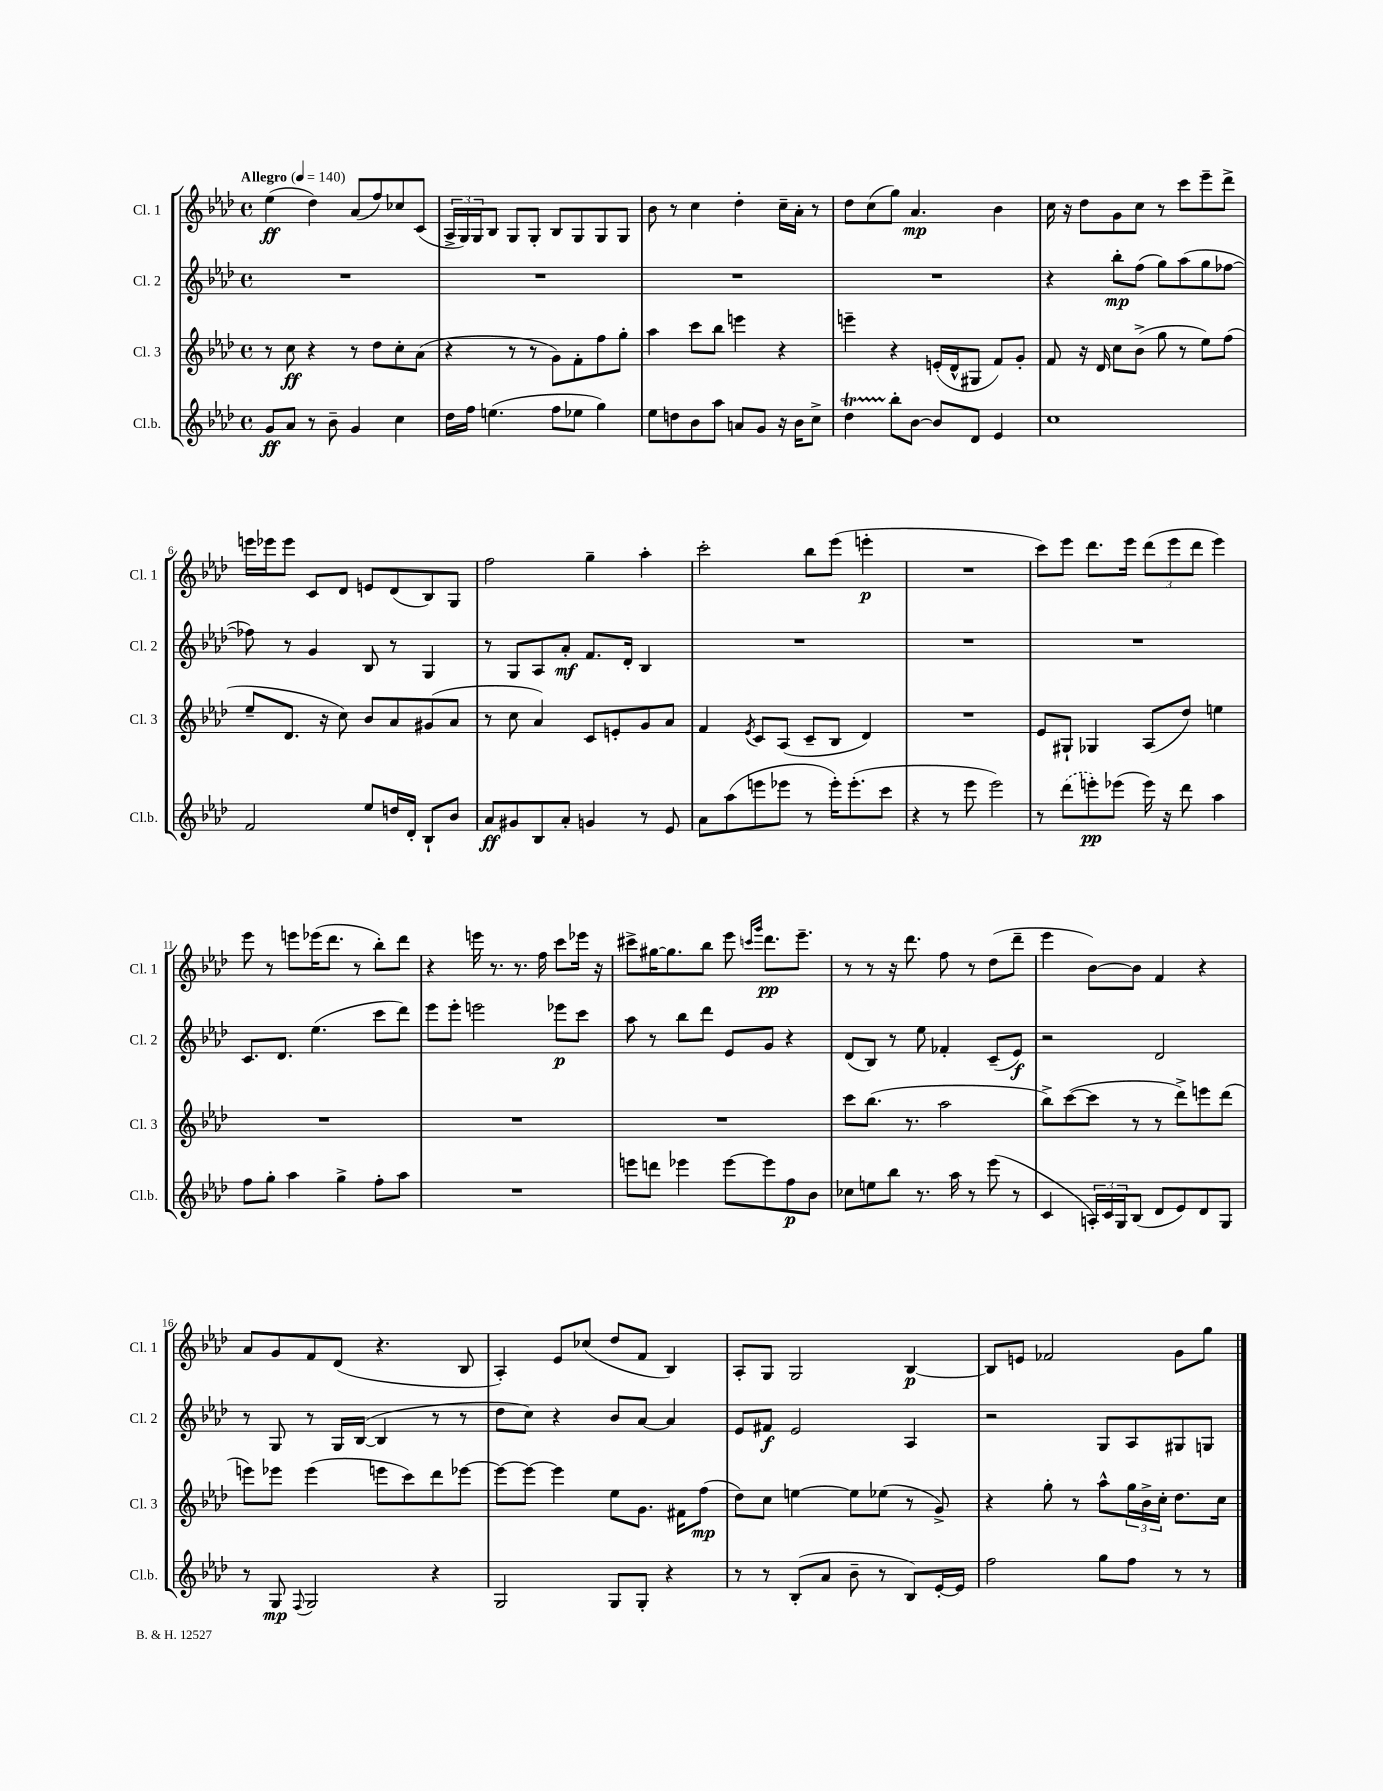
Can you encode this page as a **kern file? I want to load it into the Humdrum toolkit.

**kern	**dynam	**kern	**dynam	**kern	**dynam	**kern	**dynam
*part4	*part4	*part3	*part3	*part2	*part2	*part1	*part1
*staff4	*staff4	*staff3	*staff3	*staff2	*staff2	*staff1	*staff1
*I"Cl.b.	*	*I"Cl. 3	*	*I"Cl. 2	*	*I"Cl. 1	*
*I'Cl.b.	*	*I'Cl. 3	*	*I'Cl. 2	*	*I'Cl. 1	*
*clefG2	*	*clefG2	*	*clefG2	*	*clefG2	*
*k[b-e-a-d-]	*	*k[b-e-a-d-]	*	*k[b-e-a-d-]	*	*k[b-e-a-d-]	*
*M4/4	*	*M4/4	*	*M4/4	*	*M4/4	*
*met(c)	*	*met(c)	*	*met(c)	*	*met(c)	*
*MM140	*	*MM140	*	*MM140	*	*MM140	*
=1	=1	=1	=1	=1	=1	=1	=1
!	!	!	!	!	!	!LO:TX:a:B:t=Allegro	!
8g/L	ff	8r	.	1r	.	(4ee-\	ff
8a-/J	.	8cc\	ff	.	.	.	.
8r	.	4r	.	.	.	4dd-\)	.
8b-~\	.	.	.	.	.	.	.
4g/	.	8r	.	.	.	(8a-/L	.
.	.	8dd-\L	.	.	.	8ff/)	.
4cc\	.	8cc'\	.	.	.	8cc-X/	.
.	.	(8a-\J	.	.	.	(8c/J	.
=2	=2	=2	=2	=2	=2	=2	=2
16dd-\LL	.	4r	.	1r	.	24A-^/LL	.
.	.	.	.	.	.	24G/)	.
16ff\JJ	.	.	.	.	.	.	.
.	.	.	.	.	.	24G/J	.
(4.een\	.	.	.	.	.	8B-/J	.
.	.	8r	.	.	.	8G/L	.
.	.	8r	.	.	.	8G'/J	.
8ff\L	.	8g\L)	.	.	.	8B-/L	.
8ee-X\J	.	8f'\	.	.	.	8G/	.
4gg\)	.	8ff\	.	.	.	8G/	.
.	.	8gg'\J	.	.	.	8G/J	.
=3	=3	=3	=3	=3	=3	=3	=3
8ee-\L	.	4aa-\	.	1r	.	8b-\	.
8ddn\	.	.	.	.	.	8r	.
8b-\	.	8ccc\L	.	.	.	4cc\	.
8aa-\J	.	8bb-\J	.	.	.	.	.
8an/L	.	4eeen\	.	.	.	4dd-'\	.
8g/J	.	.	.	.	.	.	.
16r	.	4r	.	.	.	16cc~\LL	.
16b-\KL	.	.	.	.	.	16a-'\JJ	.
8cc^\J	.	.	.	.	.	8r	.
=4	=4	=4	=4	=4	=4	=4	=4
4dd-T\	.	4eeen~\	.	1r	.	8dd-\L	.
.	.	.	.	.	.	(8cc\	.
8bb-'\L	.	4r	.	.	.	8gg\J)	.
[8b-\J	.	.	.	.	.	4.a-/	mp
8b-/L]	.	(16en'/LL	.	.	.	.	.
.	.	16d-^^/J	.	.	.	.	.
8d-/J	.	8G#X/J	.	.	.	.	.
4e-/	.	8f/L)	.	.	.	4b-\	.
.	.	8g'/J	.	.	.	.	.
=5	=5	=5	=5	=5	=5	=5	=5
1cc	.	8f/	.	4r	.	16cc\	.
.	.	.	.	.	.	16r	.
.	.	16r	.	.	.	8dd-\L	.
.	.	16d-/	.	.	.	.	.
.	.	8cc\L	.	8bb-'\L	mp	8g\	.
.	.	(8b-^\J	.	(8ff\J	.	8cc\J	.
.	.	8gg\	.	8gg\L)	.	8r	.
.	.	8r	.	(8aa-\	.	8ccc\L	.
.	.	8ee-\L)	.	8gg\	.	8eee-~\	.
.	.	(8ff\J	.	[8ff-X\J	.	8ddd-^\J	.
!!LO:LB:g=z
=6	=6	=6	=6	=6	=6	=6	=6
2f/	.	8ee-~/L	.	8ff-X\])	.	16eeen\LL	.
.	.	.	.	.	.	16eee-X\J	.
.	.	8.d-/J	.	8r	.	8eee-\J	.
.	.	.	.	4g/	.	8c/L	.
.	.	16r	.	.	.	.	.
.	.	8cc\)	.	.	.	8d-/J	.
8ee-/L	.	8b-/L	.	8B-/	.	8en/L	.
16ddn/L	.	8a-/	.	8r	.	(8d-/	.
16d-'/JJ	.	.	.	.	.	.	.
8B-`/L	.	(8g#X/	.	4G/	.	8B-/)	.
8b-/J	.	8a-/J	.	.	.	8G/J	.
=7	=7	=7	=7	=7	=7	=7	=7
8a-/L	ff	8r	.	8r	.	2ff\	.
8g#X/	.	8cc\	.	8G/L	.	.	.
8B-/	.	4a-/)	.	8A-/	.	.	.
8a-'/J	.	.	.	8a-'/J	mf	.	.
4gn/	.	8c/L	.	8.f/L	.	4gg~\	.
.	.	8en'/	.	.	.	.	.
.	.	.	.	16d-'/Jk	.	.	.
8r	.	8g/	.	4B-/	.	4aa-'\	.
8e-/	.	8a-/J	.	.	.	.	.
=8	=8	=8	=8	=8	=8	=8	=8
8a-\L	.	4f/	.	1r	.	2ccc'\	.
(8aa-\	.	.	.	.	.	.	.
.	.	8qe-/	.	.	.	.	.
8eeen\	.	8c/L	.	.	.	.	.
8eee-X\J	.	(8A-/J	.	.	.	.	.
8r	.	8c~/L	.	.	.	8bb-\L	.
16eee-'\KL)	.	8B-/J	.	.	.	(8eee-\J	.
(8.eee-'\	.	.	.	.	.	.	.
.	.	4d-/)	.	.	.	4eeen'\	p
8ccc\J	.	.	.	.	.	.	.
=9	=9	=9	=9	=9	=9	=9	=9
4r	.	1r	.	1r	.	1r	.
8r	.	.	.	.	.	.	.
8eee-\	.	.	.	.	.	.	.
2eee-\)	.	.	.	.	.	.	.
=10	=10	=10	=10	=10	=10	=10	=10
8r	.	8e-/L	.	1r	.	8ccc\L)	.
(8ddd-\L	.	8G#X`/J	.	.	.	8eee-\J	.
8eeen'\)	pp	4G-X/	.	.	.	8.ddd-\L	.
(8eee-X\J	.	.	.	.	.	.	.
.	.	.	.	.	.	16eee-\Jk	.
16eee-\)	.	(8A-/L	.	.	.	(12ddd-\L	.
16r	.	.	.	.	.	.	.
.	.	.	.	.	.	12eee-\	.
8ddd-\	.	8dd-/J)	.	.	.	.	.
.	.	.	.	.	.	12ddd-\J	.
4aa-\	.	4een\	.	.	.	4eee-\)	.
!!LO:LB:g=z
=11	=11	=11	=11	=11	=11	=11	=11
8ff\L	.	1r	.	8.c/L	.	8eee-\	.
8gg'\J	.	.	.	.	.	8r	.
.	.	.	.	8.d-/J	.	.	.
4aa-\	.	.	.	.	.	8eeen\L	.
.	.	.	.	(4.ee-\	.	(16eee-X\K	.
.	.	.	.	.	.	8.ddd-\J	.
4gg^\	.	.	.	.	.	.	.
.	.	.	.	.	.	8r	.
8ff'\L	.	.	.	8ccc\L	.	8bb-'\L)	.
8aa-\J	.	.	.	8ddd-\J)	.	8ddd-\J	.
=12	=12	=12	=12	=12	=12	=12	=12
1r	.	1r	.	8eee-\L	.	4r	.
.	.	.	.	8eee-'\J	.	.	.
.	.	.	.	2eeen\	.	16eeen\	.
.	.	.	.	.	.	8.r	.
.	.	.	.	.	.	8.r	.
.	.	.	.	.	.	16ff\	.
.	.	.	.	8eee-X\L	p	8ccc\L	.
.	.	.	.	8ccc\J	.	16eee-X\Jk	.
.	.	.	.	.	.	16r	.
=13	=13	=13	=13	=13	=13	=13	=13
8eeen\L	.	1r	.	8aa-\	.	8ccc#X^\L	.
8dddn\J	.	.	.	8r	.	[16gg#X\K	.
.	.	.	.	.	.	8.gg#\]	.
4eee-X\	.	.	.	8bb-\L	.	.	.
.	.	.	.	8ddd-\J	.	8bb-\J	.
[8eee-\L	.	.	.	8e-/L	.	8eee-\	.
.	.	.	.	.	.	16qqcccn/LL	.
.	.	.	.	.	.	16qqggg/JJ	.
8eee-\]	.	.	.	8g/J	.	8.ddd-\L	pp
8ff\	p	.	.	4r	.	.	.
.	.	.	.	.	.	8.eee-~\J	.
8b-\J	.	.	.	.	.	.	.
=14	=14	=14	=14	=14	=14	=14	=14
8cc-X\L	.	8ccc\L	.	(8d-/L	.	8r	.
8een\	.	(8.bb-\J	.	8B-/J)	.	8r	.
8bb-\J	.	.	.	8r	.	16r	.
.	.	8.r	.	.	.	8.ddd-\	.
8.r	.	.	.	8ee-\	.	.	.
.	.	2aa-\	.	4f-X'/	.	8ff\	.
16aa-\	.	.	.	.	.	.	.
8r	.	.	.	.	.	8r	.
(8eee-\	.	.	.	(8c~/L	.	(8dd-\L	.
8r	.	.	.	8e-/J)	f	8ddd-~\J	.
=15	=15	=15	=15	=15	=15	=15	=15
4c/	.	8bb-^\L)	.	2r	.	4eee-\	.
.	.	([8ccc\	.	.	.	.	.
24An'/LL)	.	8ccc\J]	.	.	.	[8b-\L)	.
24c/	.	.	.	.	.	.	.
24G/J	.	.	.	.	.	.	.
(8B-/J	.	8r	.	.	.	8b-\J]	.
8d-/L	.	8r	.	2d-/	.	4f/	.
8e-/)	.	8ddd-^\L)	.	.	.	.	.
8d-/	.	8eeen\	.	.	.	4r	.
8G/J	.	(8ddd-\J	.	.	.	.	.
!!LO:LB:g=z
=16	=16	=16	=16	=16	=16	=16	=16
8r	.	8eeen\L)	.	8r	.	8a-/L	.
8G/	mp	8eee-X\J	.	8G/	.	8g/	.
8qqF/	.	.	.	.	.	.	.
2G/	.	(4eee-\	.	8r	.	8f/	.
.	.	.	.	16G/LL	.	(8d-/J	.
.	.	.	.	([16B-/JJ	.	.	.
.	.	8eeen\L	.	4B-/]	.	4.r	.
.	.	8ccc\)	.	.	.	.	.
4r	.	8ddd-\	.	8r	.	.	.
.	.	[8eee-X\J	.	8r	.	8B-/	.
=17	=17	=17	=17	=17	=17	=17	=17
2G/	.	8eee-\L_	.	8dd-\L	.	4A-'/)	.
.	.	8eee-\J_	.	8cc\J)	.	.	.
.	.	4eee-\]	.	4r	.	8e-/L	.
.	.	.	.	.	.	(8cc-X/J	.
8G/L	.	8ee-\L	.	8b-/L	.	8dd-/L	.
8G'/J	.	8.g\J	.	[8a-/J	.	8f/J	.
4r	.	.	.	4a-/]	.	4B-/)	.
.	.	16f#X\KL	.	.	.	.	.
.	.	(8ff\J	mp	.	.	.	.
=18	=18	=18	=18	=18	=18	=18	=18
8r	.	8dd-\L)	.	8e-/L	.	8A-'/L	.
8r	.	8cc\J	.	8f#X/J	f	8G/J	.
(8B-'/L	.	[4een\	.	2e-/	.	2G/	.
8a-/J	.	.	.	.	.	.	.
8b-~\	.	8ee\L]	.	.	.	.	.
8r	.	(8ee-X\J	.	.	.	.	.
8B-/L)	.	8r	.	4A-/	.	[4B-/	p
[16e-'/L	.	8g^/)	.	.	.	.	.
16e-/JJ]	.	.	.	.	.	.	.
=19	=19	=19	=19	=19	=19	=19	=19
2ff\	.	4r	.	2r	.	8B-/L]	.
.	.	.	.	.	.	8en/J	.
.	.	8gg'\	.	.	.	2f-X/	.
.	.	8r	.	.	.	.	.
8gg\L	.	8aa-^^\L	.	8G/L	.	.	.
8ff\J	.	24gg\L	.	8A-/	.	.	.
.	.	24b-^\	.	.	.	.	.
.	.	24cc'\JJ	.	.	.	.	.
8r	.	8.dd-\L	.	8G#X/	.	8g\L	.
8r	.	.	.	8Gn/J	.	8gg\J	.
.	.	16cc\Jk	.	.	.	.	.
==	==	==	==	==	==	==	==
*-	*-	*-	*-	*-	*-	*-	*-
